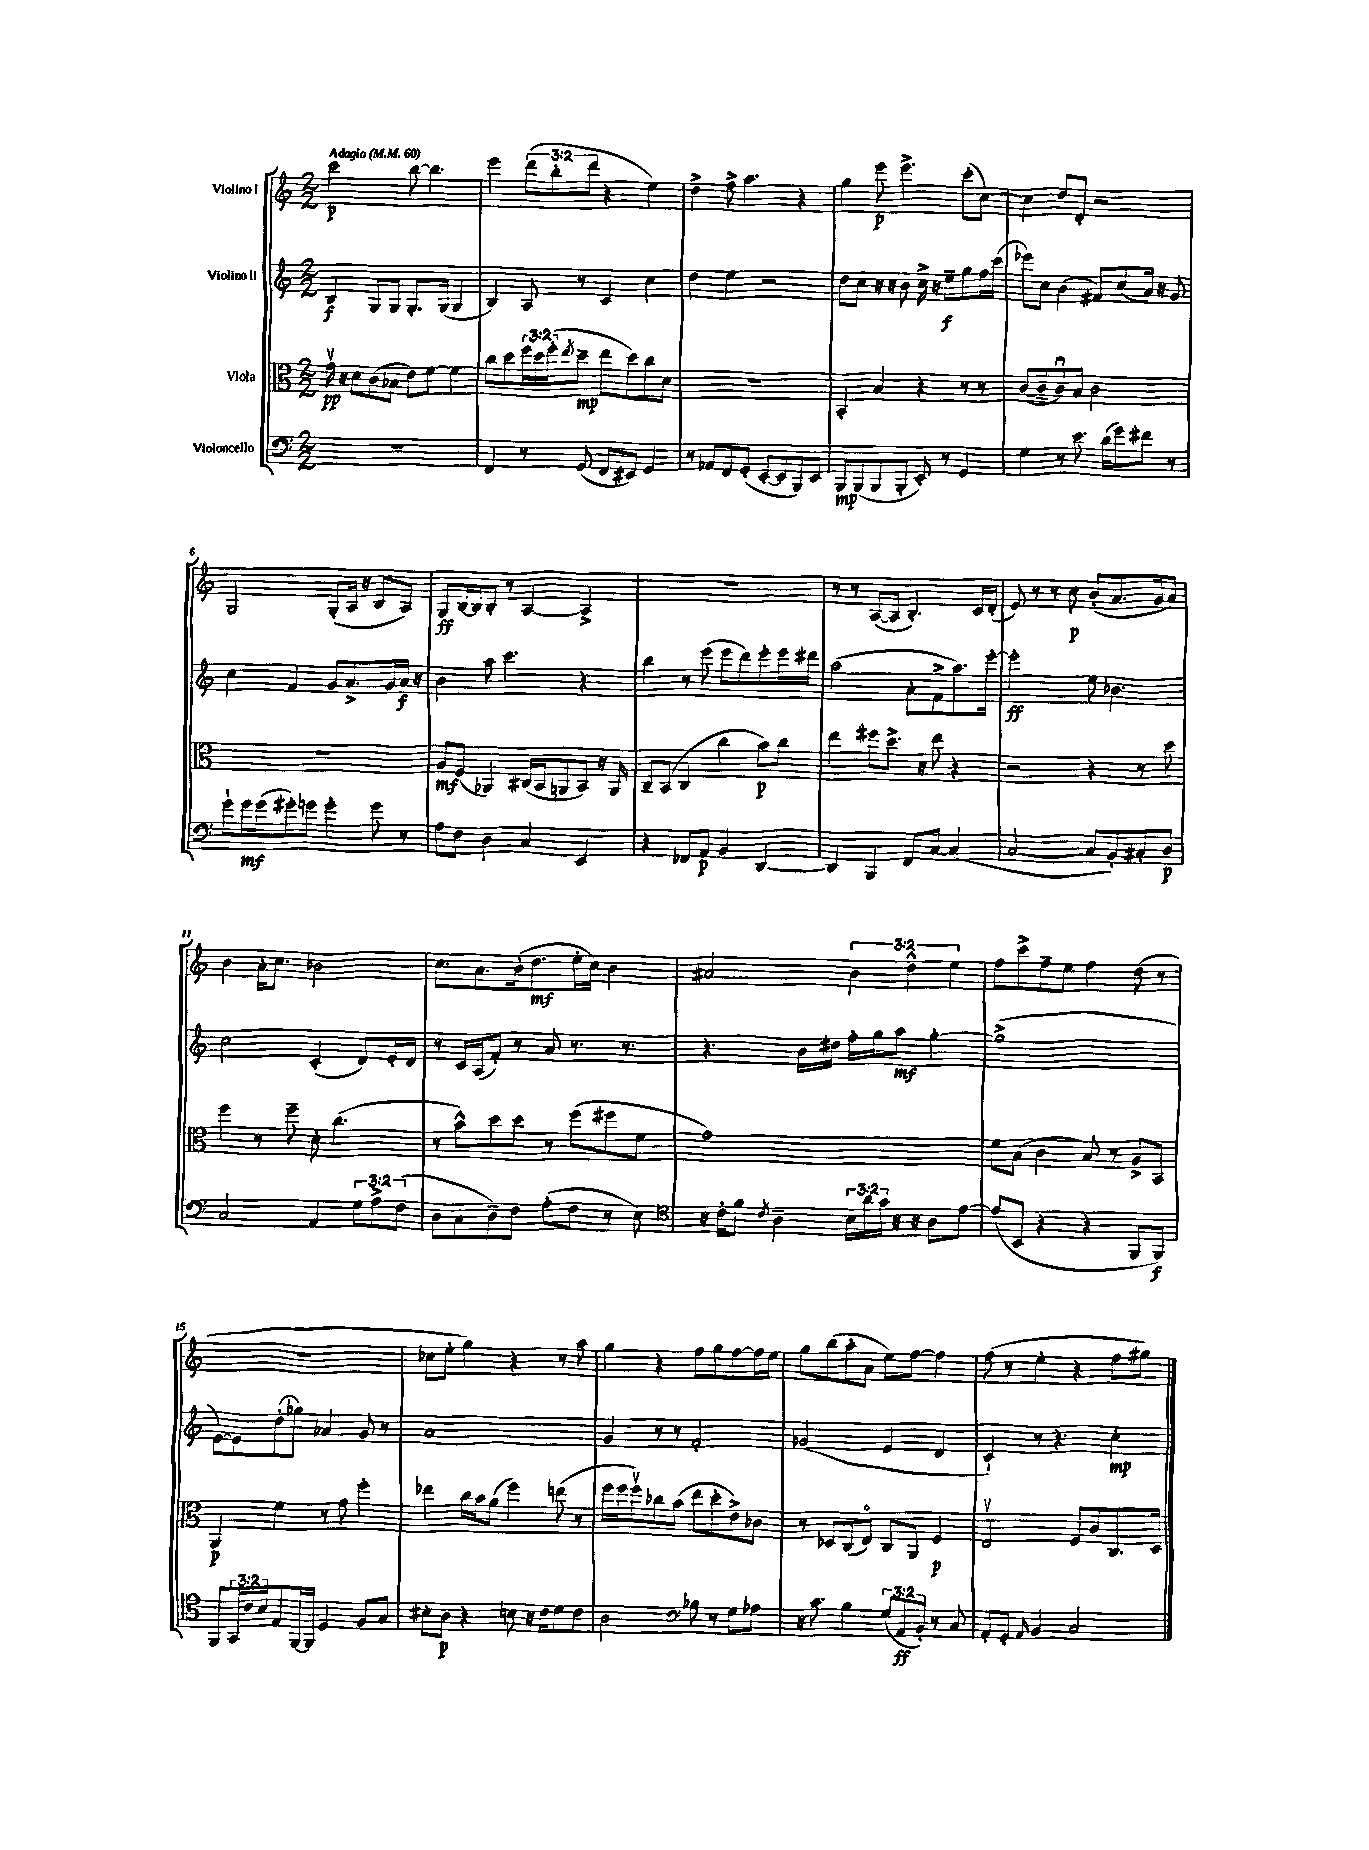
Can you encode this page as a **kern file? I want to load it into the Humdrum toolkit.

**kern	**kern	**kern	**kern
*staff4	*staff3	*staff2	*staff1
*clefF4	*clefC3	*clefG2	*clefG2
*k[]	*k[]	*k[]	*k[]
*M2/2	*M2/2	*M2/2	*M2/2
*MM60	*MM60	*MM60	*MM60
1r	16gv	4B	2ccc
.	16r	.	.
.	8d	.	.
.	(8c	8G	.
.	8B-	8G	.
.	8e)	8.G'	[8bb
.	[8f	.	4.bb]
.	.	(16G	.
.	4f]	4G	.
=	=	=	=
4FF	8cc	4B)	4eee
.	8dd	.	.
8r	24ff	8A	(12ddd
.	24dd	.	.
.	(24ff'	.	12bb'
.	8qee	.	.
(8GG	8dd~	8r	.
.	.	.	12ddd
8FF	8ee	4c	4r
8EE#)	8dd)	.	.
4GG	8cc	4cc	4ee)
.	8d	.	.
=	=	=	=
8r	1r	4dd	4dd^
8AA-	.	.	.
8FF	.	4ee	8ff^
(8GG'	.	.	4.aa
[8EE'	.	2r	.
8EE]	.	.	.
8BBB)	.	.	4r
8EE	.	.	.
=	=	=	=
8BBB	4BB'	8dd	4gg
(8BBB	.	8cc	.
8BBB	4B	16r	8eee
.	.	16r	.
8BBB'	.	8b	4.eee^
8EE')	4r	16cc^	.
.	.	16r	.
8r	.	8ee~	.
4GG	8r	8gg	(8ccc'
.	8r	16ff	[8cc)
.	.	(16ccc	.
=	=	=	=
4G	([8c	8eee-)	4cc]
.	8c~]	8cc	.
8r	8cu)	(4b	8dd
8.e	8B	.	8d'
.	2c	8f#)	2r
(16d	.	.	.
8g)	.	(8cc	.
8f#	.	16a)	.
.	.	16r	.
8r	.	8g	.
=	=	=	=
8g`	1r	4cc	2G
16g	.	.	.
(16g	.	.	.
8g#')	.	4f	.
8g	.	.	.
4g'	.	8g	(8G'
.	.	8.a^	16A
.	.	.	16r
8g	.	.	8B
.	.	16g	.
8r	.	16a	8A)
.	.	16r	.
=	=	=	=
8A	8A	4b	8G
8F	(8F	.	[16B
.	.	.	16B]
4D	4AA-)	8aa	8B'
.	.	4.ccc	8r
4C	(16C#	.	[4A
.	16BB	.	.
.	8AA	.	.
4EE	8BB)	4r	4A^]
.	16r	.	.
.	16AA	.	.
=	=	=	=
4r	8C~	4bb	1r
.	(8BB	.	.
8FF-	4C	8r	.
8AA	.	(8eee	.
4BB	4cc	8eee	.
.	.	8ddd)	.
[4DD	8b)	8eee'	.
.	8cc	16eee	.
.	.	16ddd#	.
=	=	=	=
4DD]	4ee	(2aa	8r
.	.	.	8r
4BBB	8ff#	.	([8A
.	8.dd^	.	8A]
8FF	.	8a'	4.B')
.	16r	.	.
[8C	8ee	8f^	.
(4C]	4r	8.aa)	.
.	.	.	16c
.	.	[16eee'	(16d'
=	=	=	=
[2C	2r	2eee']	8e)
.	.	.	8r
.	.	.	8r
.	.	.	8cc
8C]	4r	8ee	(8b'
8BB')	.	4.b-	8.a
8C#'	8r	.	.
.	.	.	16g
8D	8dd	.	8a)
=	=	=	=
2C	4ff	2cc	4b
.	8r	.	16a'
.	.	.	8.cc
.	8ff~	.	.
4AA	8d'	(4c'	2b-
.	(4.cc	.	.
12G	.	8d)	.
12A^	.	.	.
.	.	16e'	.
(12F	.	.	.
.	.	16d	.
=	=	=	=
8D	8r	8r	8.cc
8C	8b^^)	16c	.
.	.	(16A	8.a
8D~)	8dd	8f')	.
8F	8dd	8r	(16b'
.	.	.	8.dd
(8A'	8r	8a	.
8F	(8ff	8.r	16ee'
.	.	.	16cc)
8r	8ff#	.	4b
.	.	8.r	.
8E)	8f	.	.
=	=	=	=
*clefC4	*	*	*
16r	1g)	4.r	2a#
16c'	.	.	.
8f	.	.	.
8qc	.	.	.
4A~	.	.	.
.	.	16b	.
.	.	16dd#	.
24B	.	16ff'	6b
24a	.	.	.
.	.	16gg	.
24g	.	.	.
16r	.	8aa	.
.	.	.	6dd^^
16r	.	.	.
8A	.	[4gg'	.
.	.	.	6ee
[8e	.	.	.
=	=	=	=
(8e]	8f	(1gg^]	8ff
8BB	(8B	.	8ccc^
4r	4c	.	8ff~
.	.	.	8ee
4r	8B)	.	4ff
.	8r	.	.
8FF	8A^	.	(8dd
8FF)	8BB	.	8r
=	=	=	=
8FF	4AA	[8e)	1r
24GG	.	8e]	.
24c	.	.	.
24B	.	.	.
8E	4f	(8dd'	.
[16FF	.	8gg-)	.
16FF]	.	.	.
4D	8r	4a-	.
.	8g	.	.
8F	4ff'	8g	.
8G	.	8r	.
=	=	=	=
8B#'	4ee-	1a	8cc-
8A	.	.	8ee'
4r	16cc	.	4gg)
.	16b	.	.
.	(8a	.	.
8B	4ff)	.	4r
16r	.	.	.
16c	.	.	.
8d	(8ee	.	8r
8c	8r	.	8aa
=	=	=	=
2A	16ff	4g	4gg
.	16ff	.	.
.	8ffv)	.	.
.	8cc-	8r	4r
.	(8b	8r	.
*clefF4	*	*	*
8B-	8ee	2f'	8ff
8r	8dd'	.	8gg
8G	8e^)	.	[8ff
8A-	8c-	.	16ff]
.	.	.	16ee
=	=	=	=
16r	8r	(2g-	8gg
8.c	.	.	.
.	8D-	.	(8bb
4B	(8C	.	8aa'
.	8Eo)	.	8a
(12G	8C	4e	8ee)
12AA	.	.	.
.	8AA	.	[8ff
12BB')	.	.	.
8r	4F	4d	4ff]
8C	.	.	.
=	=	=	=
8AA'	2Ev	4c`)	(8ff
8GG'	.	.	8r
16qqAA	.	.	.
4BB	.	8r	4ee'
.	.	4.r	.
2C	8F	.	4r
.	8c	.	.
.	8.C	4cc'	8ff
.	.	.	8gg#)
.	16D	.	.
==	==	==	==
*-	*-	*-	*-
